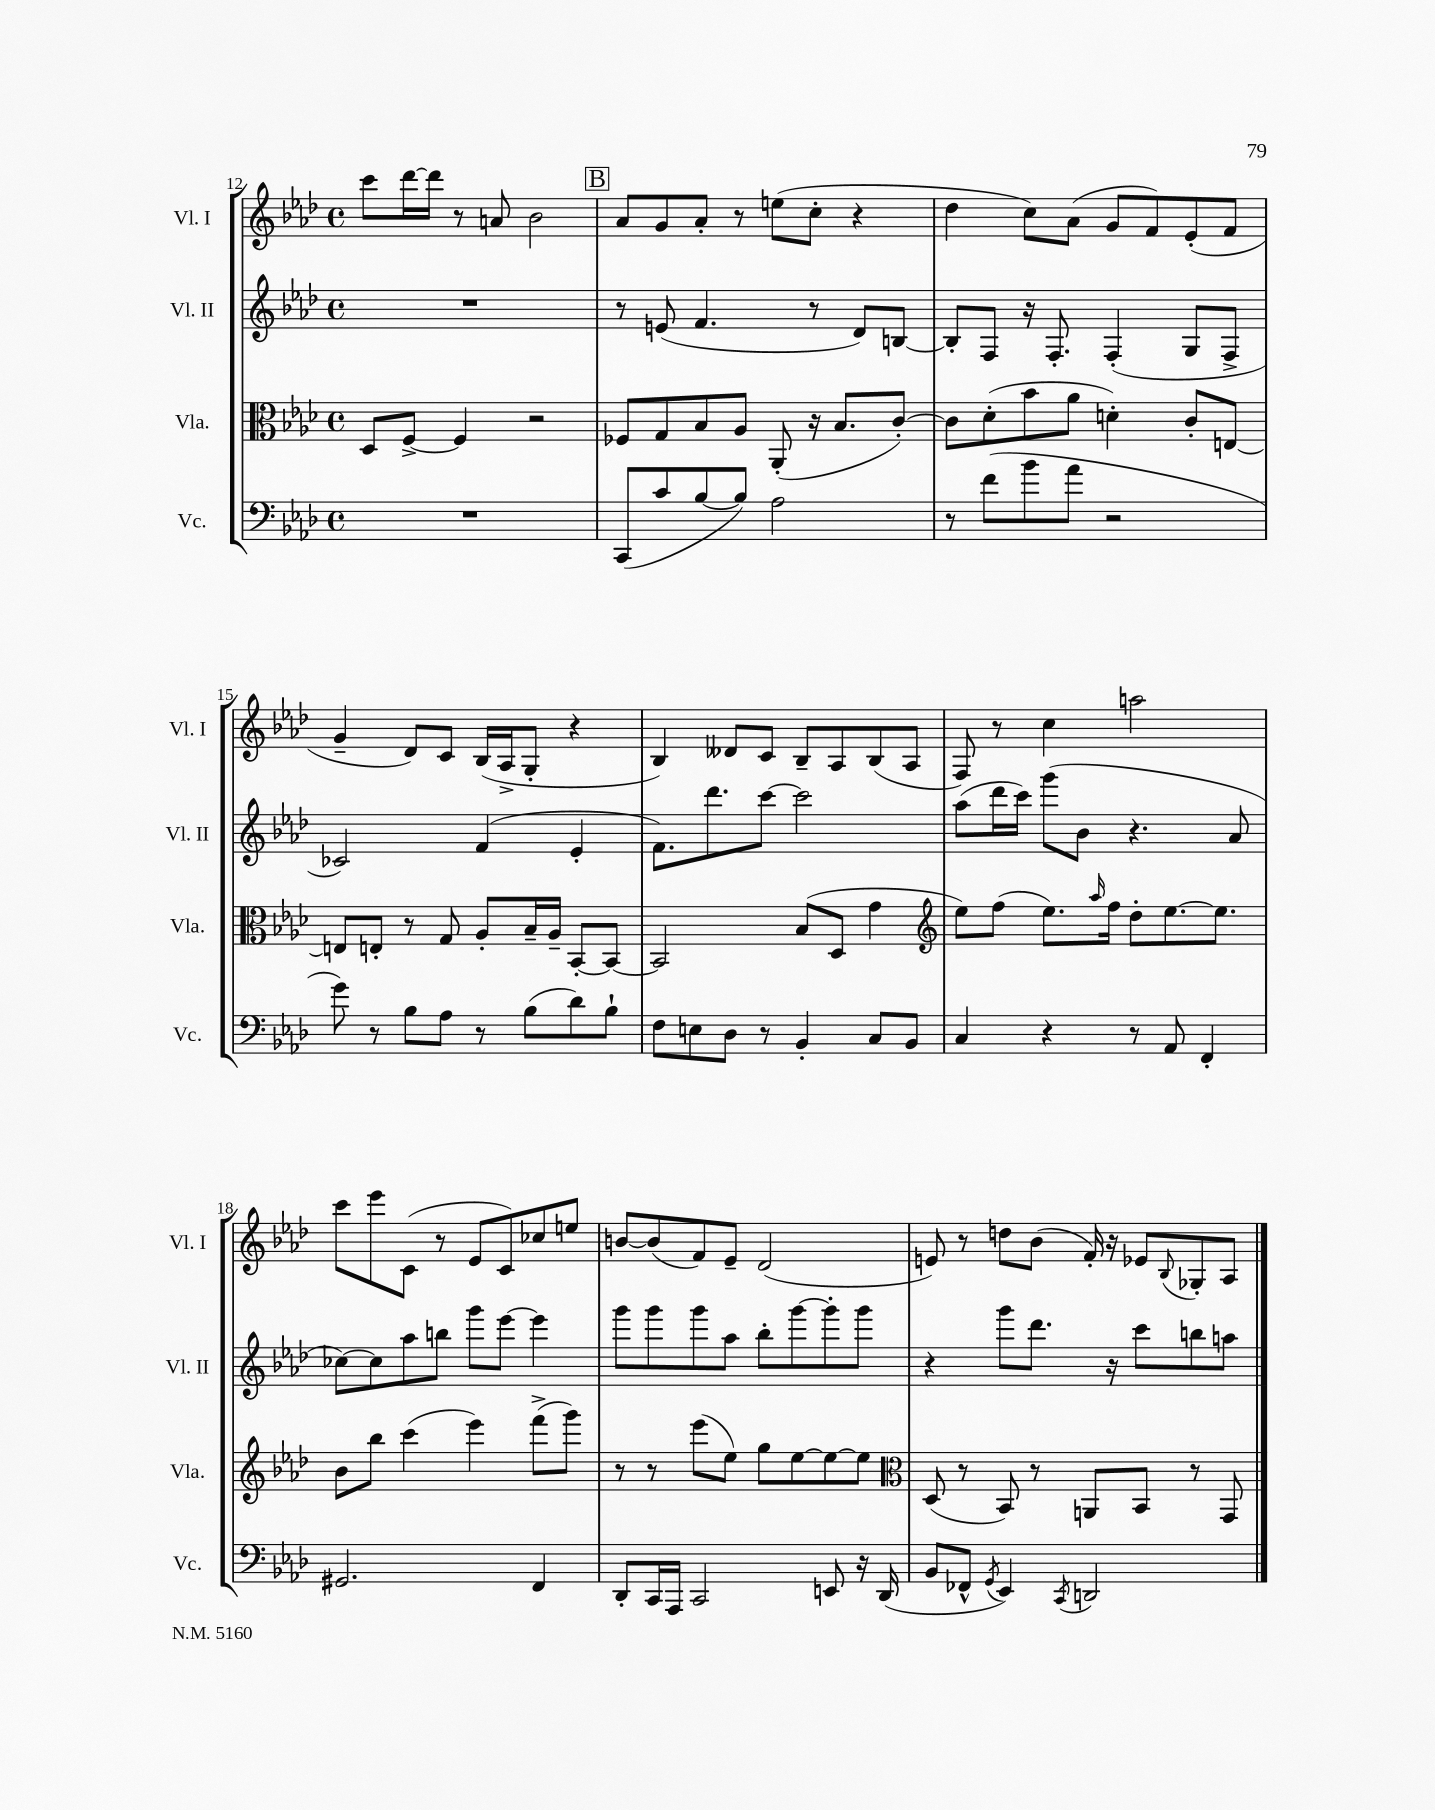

**kern	**kern	**kern	**kern
*staff4	*staff3	*staff2	*staff1
*clefF4	*clefC3	*clefG2	*clefG2
*k[b-e-a-d-]	*k[b-e-a-d-]	*k[b-e-a-d-]	*k[b-e-a-d-]
*M4/4	*M4/4	*M4/4	*M4/4
*met(c)	*met(c)	*met(c)	*met(c)
1r	8D-/L	1r	8ccc\L
.	[8F^/J	.	[16ddd-\L
.	.	.	16ddd-\]JJ
.	4F/]	.	8r
.	.	.	8a/
.	2r	.	2b-\
=	=	=	=
(8CC/L	8F-/L	8r	8a-/L
8c/	8G/	(8e/	8g/
[8B-/	8B-/	4.f/	8a-'/J
8B-/]J)	8A-/J	.	8r
2A-\	(8AA-'/	.	(8ee\L
.	16r	8r	8cc'\J
.	8.B-/L	.	.
.	.	8d-/L)	4r
.	[8c'/J)	[8B/J	.
=	=	=	=
8r	8c\]L	8B'/]L	4dd-\
(8f\L	(8d-'\	8F/J	.
8b-\	8b-\	16r	8cc\L)
.	.	8.F'/	.
8a-\J	8a-\J	.	(8a-\J
2r	4d'\)	(4F'/	8g/L
.	.	.	8f/)
.	8c'/L	8G/L	(8e-'/
.	[8E/J	8F^/J	8f/J
=	=	=	=
8g\)	8E/]L	2c-/)	4g~/
8r	8E'/J	.	.
8B-\L	8r	.	8d-/L)
8A-\J	8G/	.	8c/J
8r	8A-'/L	(4f/	(16B-/LL
.	.	.	16A-^/J
(8B-\L	16B-~/L	.	8G'/J
.	16A-~/JJ	.	.
8d-\)	[8BB-'/L	4e-'/	4r
8B-`\J	8BB-/_J	.	.
=	=	=	=
8F\L	2BB-/]	8.f\L)	4B-/)
8E\	.	.	.
.	.	8.ddd-\	.
8D-\J	.	.	8d--/L
8r	.	[8ccc\J	8c/J
4BB-'/	(8B-/L	2ccc\]	8B-~/L
.	8D-/J	.	8A-/
8C/L	4g\	.	(8B-/
8BB-/J	.	.	8A-/J
=	=	=	=
*	*clefG2	*	*
4C/	8ee-\L)	(8aa-\L	8F/)
.	(8ff\J	16ddd-\L	8r
.	.	16ccc\JJ)	.
4r	8.ee-\L)	(8ggg\L	4cc\
.	.	8b-\J	.
.	16qqaa-/	.	.
.	16ff\Jk	.	.
8r	8dd-'\L	4.r	2aa\
8AA-/	[8.ee-\	.	.
4FF'/	.	.	.
.	8.ee-\]J	.	.
.	.	8a-/	.
=	=	=	=
2.GG#/	8b-\L	[8cc-\L)	8ccc\L
.	8bb-\J	8cc-\]	8eee-\
.	(4ccc\	8aa-\	(8c\J
.	.	8bb\J	8r
.	4eee-\)	8ggg\L	8e-/L
.	.	[8eee-\J	8c/)
4FF/	(8fff^\L	4eee-\]	8cc-/
.	8ggg\J)	.	8ee/J
=	=	=	=
8DD-'/L	8r	8ggg\L	[8b/L
16CC/L	8r	8ggg\	(8b/]
16AAA-/JJ	.	.	.
2CC/	(8eee-\L	8ggg\	8f/)
.	8ee-\J)	8aa-\J	8e-~/J
.	8gg\L	8bb-'\L	(2d-/
.	[8ee-\	[8ggg\	.
8EE/	8ee-\_	8ggg'\]	.
16r	8ee-\]J	8ggg\J	.
(16DD-/	.	.	.
=	=	=	=
*	*clefC3	*	*
8BB-/L	(8D-/	4r	8e/)
8FF-^^/J	8r	.	8r
8qGG/	.	.	.
4EE-/)	8BB-/)	8ggg\L	8dd\L
.	8r	8.ddd-\J	(8b-\J
8qCC/	.	.	.
2DD/	8AA/L	.	16f'/)
.	.	16r	16r
.	8BB-/J	8ccc\L	8e-/L
.	.	.	8qqB-/
.	8r	8bb\	8G-'/
.	8GG/	8aa\J	8A-/J
==	==	==	==
*-	*-	*-	*-
